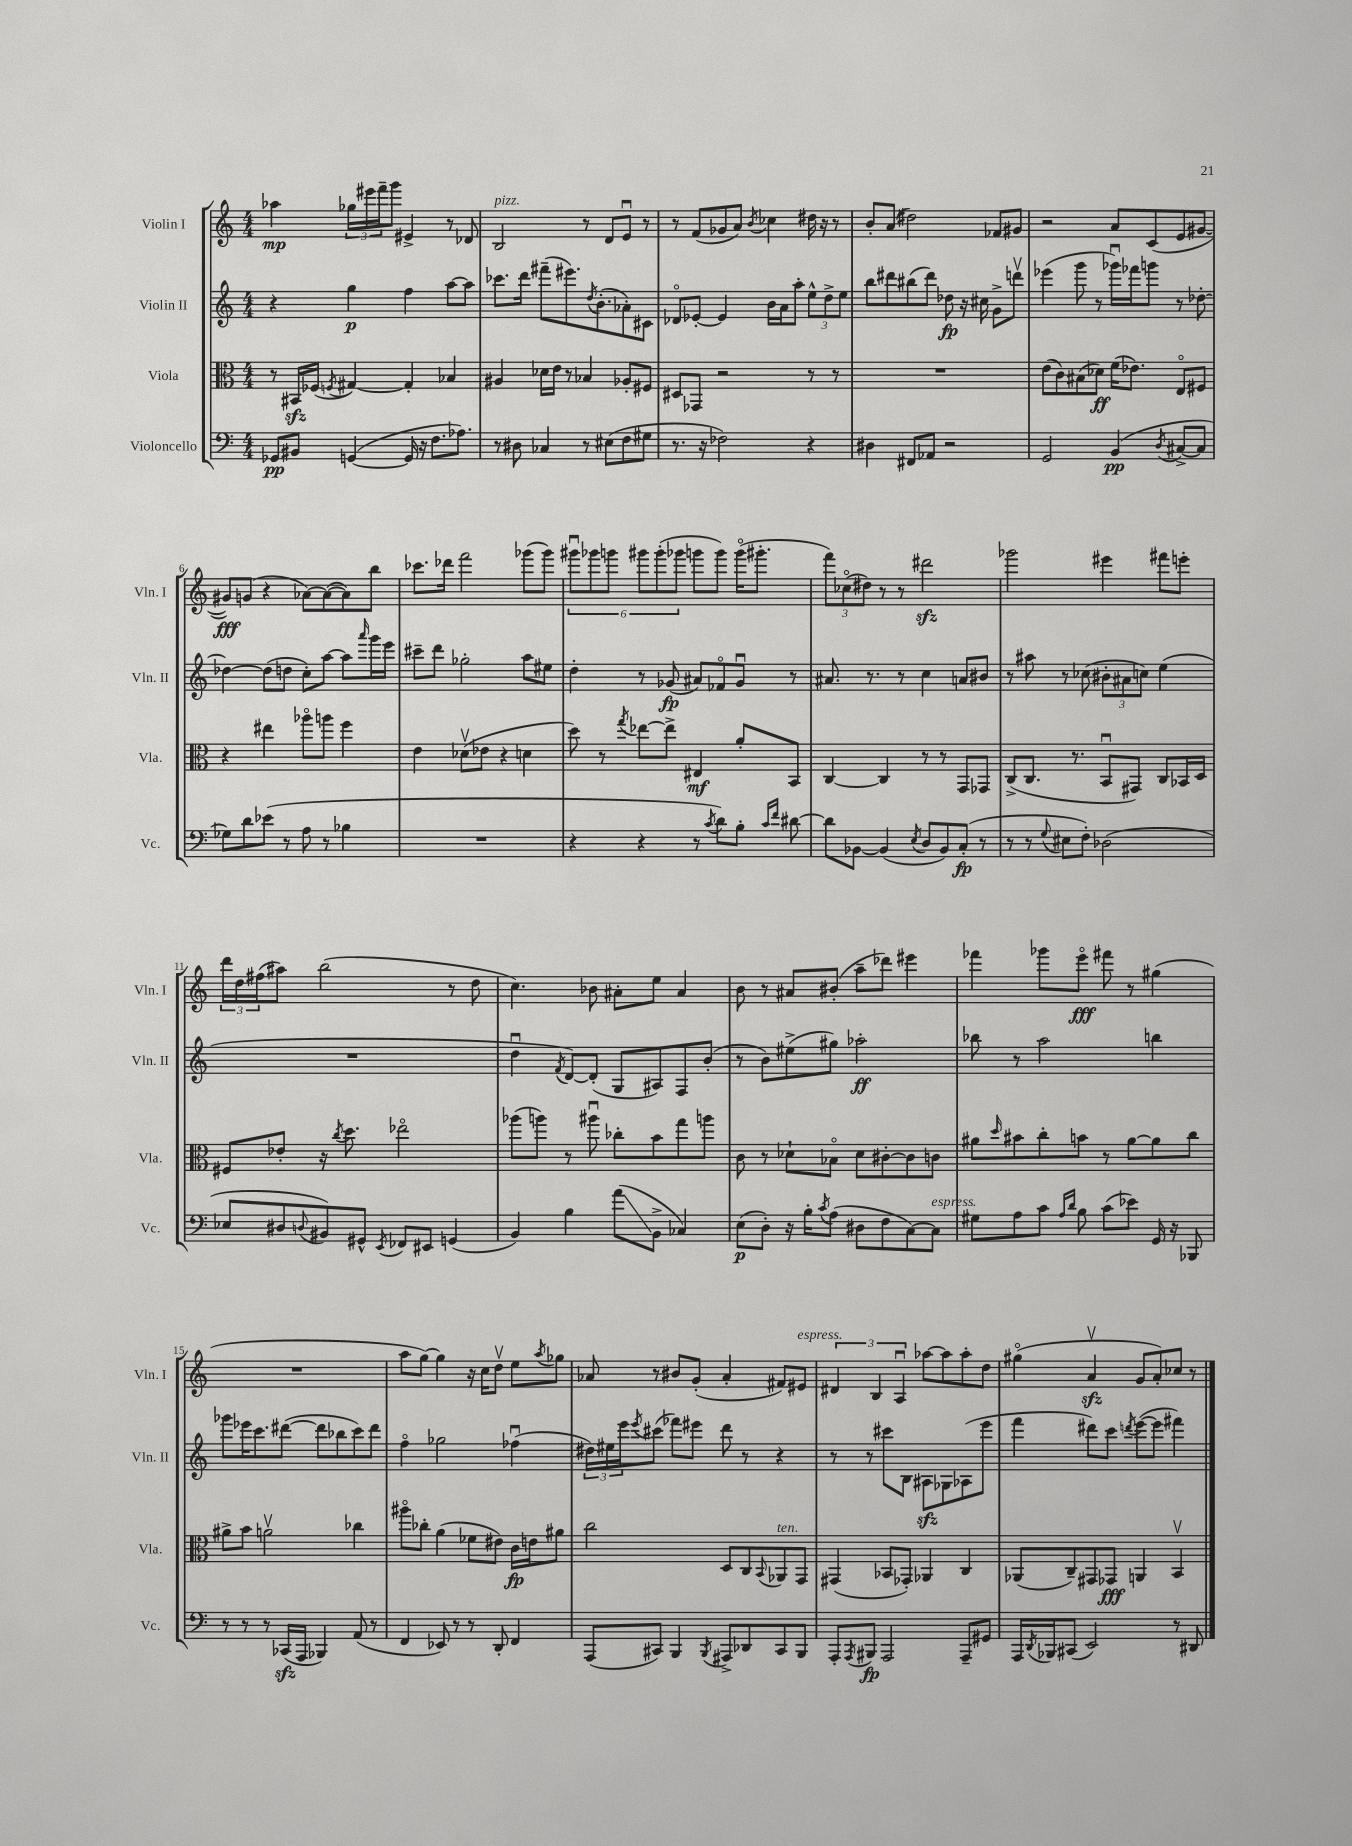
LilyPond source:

<<
\new StaffGroup <<
\new Staff = "s0" \with { instrumentName = "Violin I" shortInstrumentName = "Vln. I" } {
    \clef treble \key c \major \numericTimeSignature \time 4/4
    aes''4\mp \tuplet 3/2 { ges''16 eis'''16 f'''16-- } g'''8 eis'4-> r8 des'8 |
    b2^\markup { \italic "pizz." } r8 d'8 e'8\downbow r8 |
    r8 f'8( ges'8 a'8) \acciaccatura { b'8 } ces''4 dis''16 r16 r8 |
    b'8-. a'8( dis''2) fes'8 gis'8 |
    r2 a'8 c'8( e'8 gis'8~ |
    gis'8\fff) g'8( r4 aes'8~) aes'8~( aes'8) b''8 |
    ces'''8. des'''16 f'''2 ges'''8( ges'''8) |
    \tuplet 6/4 { gis'''8\downbow ges'''8 g'''8 gis'''8 gis'''8-.( ges'''8 } g'''8 g'''8) g'''16\flageolet( gis'''8.-. |
    \tuplet 3/2 { f'''8) ces''8\flageolet( dis''8) } r8 r8 dis'''2\sfz |
    ges'''2 eis'''4 fis'''8 e'''8-. |
    \tuplet 3/2 { d'''16 d''16 fis''16( } ais''8) b''2( r8 d''8 |
    c''4.) bes'8 ais'8-. e''8 ais'4 |
    b'8 r8 ais'8 bis'8-.( a''8-- des'''8) eis'''4 |
    fes'''4 ges'''8 e'''8\flageolet\fff fis'''8 r8 gis''4( |
    R1 |
    a''8 g''8~) g''4 r16 c''16 d''8\upbow e''8 \acciaccatura { a''8 } ges''8 |
    aes'8 r8 bis'8 g'8-.( aes'4-. fis'8) eis'8^\markup { \italic "espress." } |
    \tuplet 3/2 { dis'4 b4 a4\downbow } aes''8~ aes''8 aes''8-. d''8 |
    gis''4\flageolet( a'4\upbow\sfz g'8 a'8-.) ces''8 r8 \bar "|." |
}
\new Staff = "s1" \with { instrumentName = "Violin II" shortInstrumentName = "Vln. II" } {
    \clef treble \key c \major \numericTimeSignature \time 4/4
    r4 g''4\p f''4 a''8~ a''8 |
    ces'''8. d'''16 fis'''8--( eis'''8.) \acciaccatura { d''8 } b'8.-.( aes'8-.) cis'8 |
    des'8\flageolet ees'8~-. ees'4 b'16 a'16 a''8-. \tuplet 3/2 { e''8-^ d''8-> e''8 } |
    b''8 dis'''8 bis''8( dis'''8) des''8\fp r16 cis''16 g'8-> d'''8\upbow |
    ees'''4( g'''8 r8 ges'''16\downbow) fes'''16 g'''8 r8 des''8~-. |
    des''4~ des''8( d''8 c''8-.) a''8~ a''8 \grace { a'''16 } g'''16 e'''16 |
    cis'''8-- d'''8 ges''2-. a''8 eis''8 |
    d''4-. r8 ges'8\fp( ais'8) fes'8\flageolet ges'8\downbow r8 |
    ais'8. r8. r8 c''4 a'8 bis'8 |
    r8 ais''8 r8 ces''8( \tuplet 3/2 { bis'8-. ais'8 c''8) } e''4( |
    R1 |
    d''4\downbow \acciaccatura { f'8 } d'8~) d'8-.( g8 ais8) f8 b'8-.( |
    r8 b'8) eis''8->( gis''8) aes''2-.\ff |
    bes''8 r8 a''2 b''4 |
    ges'''8 ees'''16 c'''8. dis'''8~( dis'''8 bes''8 c'''8) dis'''8 |
    f''4\flageolet ges''2 fes''4\downbow( |
    \tuplet 3/2 { dis''16) eis''16 e'''16 } \acciaccatura { e'''8 } cis'''8( fes'''8) eis'''8 d'''8 r8 r4 |
    r8 r8 cis'''8 b8 ais8\sfz ges8 aes8( e'''8 |
    f'''4 dis'''8) c'''8 \acciaccatura { d'''8 } e'''8~( e'''8 fis'''4) \bar "|." |
}
\new Staff = "s2" \with { instrumentName = "Viola" shortInstrumentName = "Vla." } {
    \clef alto \key c \major \numericTimeSignature \time 4/4
    r8 bis,16\sfz fes16( \acciaccatura { f8 } gis4~) gis4-. bes4 |
    ais4 des'16 e'16 r8 bes4 aes8-. fis8 |
    dis8 ges,8 r2 r8 r8 |
    R1 |
    e'8( c'8) bis8( des'8\ff) f'16( ees'8.) e8\flageolet fis8 |
    r4 eis''4 aes''8\flageolet a''8 f''4 |
    e'4 des'8\upbow( ees'8 r4 d'4 |
    d''8) r8 \acciaccatura { g''8 } ees''8~ ees''8-> eis4\mf a'8-. b,8 |
    c4~ c4 r8 r8 g,8 ges,8 |
    c8->( c8. r8. b,8\downbow gis,8) c8 bes,16 d16 |
    fis8 ees'8-. r16 \acciaccatura { c''8 } d''8. ees''2\flageolet |
    aes''8( a''8) r8 ais''8\downbow ces''8-. b'8 g''8 a''8 |
    c'8 r8 des'8-! bes8\flageolet des'8 cis'8~-. cis'8 c'8 |
    ais'8 \grace { d''16 } bis'8 c''8-. b'8 r8 ais'8~ ais'8 c''8 |
    ais'8-> b'8 a'2\upbow ces''4 |
    ais''8\flageolet ces''8-. a'4( fes'8 eis'8) c'16\fp e'16 ais'8 |
    c''2 d8 c8 \appoggiatura { b,8 } aes,8^\markup { \italic "ten." } g,8 |
    gis,4( bes,8 ges,8-.) aes,4 c4 |
    aes,8( c8--) gis,8 ges,8\fff a,4 b,4\upbow \bar "|." |
}
\new Staff = "s3" \with { instrumentName = "Violoncello" shortInstrumentName = "Vc." } {
    \clef bass \key c \major \numericTimeSignature \time 4/4
    ges,8\pp bis,8 g,4~( g,16 r16 f8. aes8.) |
    r8 dis8 ces4 r8 eis8( f8 gis8 |
    r8. r16 fes2) r4 |
    dis4 fis,8 aes,8 r2 |
    g,2 b,4\pp( \acciaccatura { d8 } cis8~-> cis8 |
    ges8) d'8 ees'8( r8 a8 r8 bes4 |
    R1 |
    r4 r4 r8 \acciaccatura { c'8 } d'8) b8-. \grace { c'16 f'16 } dis'8~ |
    dis'8 bes,8~ bes,4( \acciaccatura { e8 } d8 bes,8) c8-.\fp( r8 |
    r8 r8 \appoggiatura { g8 } eis8 f8-.) des2( |
    ees8 dis8 \appoggiatura { d8 } bis,8) gis,8-^ \acciaccatura { e,8 } fes,8 eis,8 g,4( |
    b,4) b4 a'8\glissando( b,8-> ces4) |
    e8\p( d8-.) r16 b16-. \acciaccatura { c'8 } a8( dis8 f8 c8~) c8^\markup { \italic "espress." } |
    gis8 a8 c'8 \grace { a16 d'16 } b8 c'8( ees'8) g,16 r16 bes,,8 |
    r8 r8 r8 ces,16\sfz( a,,16 bes,,4) a,8( r8 |
    f,4 ees,8) r8 r8 d,8-. f,4 |
    a,,8( cis,8) b,,4 \acciaccatura { b,,8 } ais,,8-> des,8 cis,8 b,,8 |
    a,,8-. \acciaccatura { a,,8 } bis,,8\fp a,,2 a,,8-- gis,8 |
    a,,16 \acciaccatura { d,8 } bes,,16 cis,8( e,2) r8 dis,8 \bar "|." |
}
>>
>>
